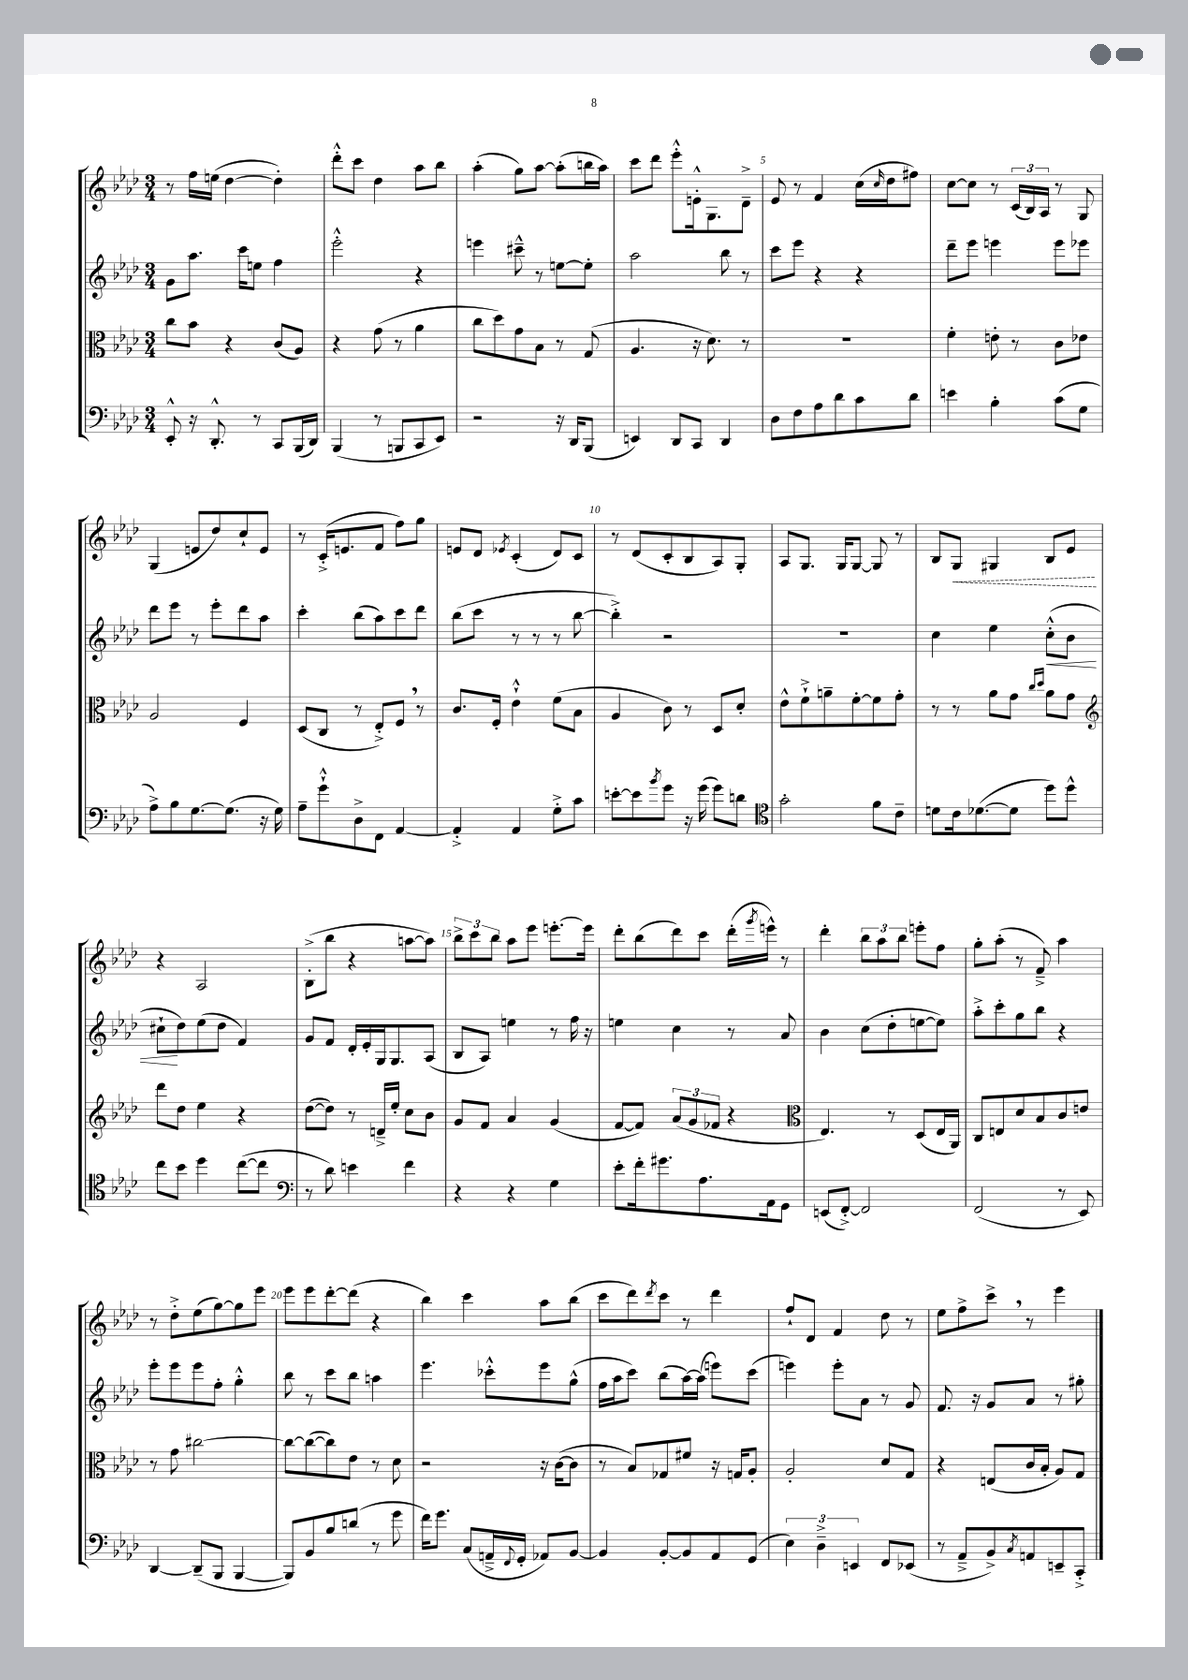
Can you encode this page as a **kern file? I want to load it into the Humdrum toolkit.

**kern	**kern	**kern	**kern
*staff4	*staff3	*staff2	*staff1
*clefF4	*clefC3	*clefG2	*clefG2
*k[b-e-a-d-]	*k[b-e-a-d-]	*k[b-e-a-d-]	*k[b-e-a-d-]
*M3/4	*M3/4	*M3/4	*M3/4
8EE-'^^	8cc	8g	8r
16r	8b-	8.aa-	16ff
8.DD-'^^	.	.	(16ee
.	4r	.	[4dd-
.	.	16ccc	.
8r	.	8ee	.
8CC	(8c	4ff	4dd-'])
(16BBB-	8A-)	.	.
16DD-)	.	.	.
=	=	=	=
(4BBB-	4r	2eee-'^^	8ddd-'^^
.	.	.	8ccc
8r	(8g	.	4dd-
8BBB	8r	.	.
8CC	4a-	4r	8aa-
8EE-)	.	.	8bb-
=	=	=	=
2r	8cc	4eee	(4aa-'
.	8dd-)	.	.
.	8g	8ccc#~^^	8gg)
.	8B-	8r	[8aa-
16r	8r	[8ee	(8aa-']
16DD-	.	.	.
(8BBB-	(8G	8ee']	16bb
.	.	.	16aa-)
=	=	=	=
4EE)	4.A-	2aa-	8ccc
.	.	.	8ddd-
8DD-	.	.	8eee-'^^
8CC	16r	.	16e'^^
.	8.d-)	.	8.G
4DD-	.	8bb-	.
.	8r	8r	8d-~^
=	=	=	=
8D-	2.r	8ccc	8e-
8F	.	8eee-	8r
8A-	.	4r	4f
8d-	.	.	.
8c	.	4r	(16cc
.	.	.	16qqcc
.	.	.	16dd-
8d-	.	.	8ff#)
=	=	=	=
4e	4f'	8ddd-~	[8cc
.	.	8eee-	8cc]
4B-'	8e'	4eee	8r
.	8r	.	(24c
.	.	.	24B-)
.	.	.	24A-
(8c	8c	8eee	8r
8G	8e-	8eee-	8G
=	=	=	=
8A-^)	2A-	8ddd-	(4G
8B-	.	8eee-	.
[8.G	.	8r	8e
.	.	8eee-'	8dd-)
(8.G]	.	.	.
.	4F	8ddd-	8cc`
16r	.	8aa-	8e
16G)	.	.	.
=	=	=	=
8A-~	(8D-	4ccc'	8r
8g`^^	8C	.	(16c'^
.	.	.	8.e
8D-^	8r	(8bb-	.
8FF	8E-'^)	8aa-)	8f
[4AA-	8F	8ccc	8ff)
.	8r	8ddd-	8gg
=	=	=	=
4AA-'^]	8.c	(8bb-	8e
.	.	8ccc	8d-
.	16F'	.	.
.	.	.	8qe-
4AA-	4e-`^^	8r	(4c'
.	.	8r	.
8G'^	(8f	8r	8d-)
8c	8B-	[8bb-	8c
=	=	=	=
[8e'	4A-	4bb-'^])	8r
8e]	.	.	(8d-
8qb-	.	.	.
8g	8c)	2r	8c'
16r	8r	.	8B-
(16g	.	.	.
8g)	8D-	.	8A-)
8d	8d-'	.	8G'
=	=	=	=
*clefC4	*	*	*
2g'	8e-^^	2.r	8A-
.	8f`^	.	8.G
.	8a~	.	.
.	.	.	16G
.	[8f'	.	[8G
8f	8f]	.	8G]
8c~	8g'	.	8r
=	=	=	=
8d	8r	4cc	8B-
16c	8r	.	8G
([8.d-	.	.	.
.	8a-	4ee-	4G#
8d-]	8g	.	.
.	16qqcc	.	.
.	16qqdd-	.	.
8dd-)	8a-	(8cc'^^	8B-
8dd-^^	8g	8b-	8e-
=	=	=	=
*	*clefG2	*	*
8cc	8ddd-	8cc#`	4r
8b-	8dd-	8dd-)	.
4dd-	4ee-	(8ee-	2A-
.	.	8dd-	.
([8cc	4r	4f)	.
8cc]	.	.	.
=	=	=	=
*clefF4	*	*	*
8r	([8dd-	8g	(8B-'^
8d-)	8dd-])	8f	8bb-
4e	8r	16d-'	4r
.	.	16e-'	.
.	16d~^	16G	.
.	16ee-'	8.G	.
4f	8cc	.	[8aa
.	8b-	(8A-	8aa])
=	=	=	=
4r	8g	8B-	12bb-^
.	.	.	12ccc
.	8f	8A-)	.
.	.	.	12bb-
4r	4a-	4ee	8aa-
.	.	.	8eee-
4G	(4g	8r	[8.eee'
.	.	16ff	.
.	.	16r	16eee]
=	=	=	=
8e-'	[8f	4ee	8ddd-'
16f'	8f])	.	(8bb-
8.g#	.	.	.
.	(12a-	4cc	8ddd-)
.	12g	.	.
8.A-	.	.	8ccc
.	12f-	.	.
.	4r	8r	(16ddd-'
.	.	.	8qggg
16AA-	.	.	16eee^^)
8GG	.	8a-	8r
=	=	=	=
*	*clefC3	*	*
(8EE	4.E-)	4b-	4ddd-'
[8FF'^)	.	.	.
2FF]	.	(8cc	12bb-
.	.	.	12aa-
.	8r	8dd-'	.
.	.	.	12bb-
.	(8D-	[8ee	8eee'
.	16E-	8ee])	8ff
.	16AA-)	.	.
=	=	=	=
(2FF	8C	8aa-'^	8gg'
.	8E	8ccc'	(8aa-'
.	8d-	8gg	8r
.	8B-	8bb-	8f~^)
8r	8c	4r	4aa-
8EE-)	8e	.	.
=	=	=	=
[4DD-	8r	8eee-'	8r
.	8g	8eee-	8dd-'^
(8DD-~]	[2cc#	8eee-	(8ee-
8BBB-	.	8ff'	[8gg)
[4BBB-	.	4gg'^^	8gg]
.	.	.	8eee-
=	=	=	=
8BBB-])	8cc#_	8bb-	8eee-
8BB-	(8cc#_	8r	8eee-
8B-	8cc#])	8ccc	[8ddd-'
(8d	8e-	8bb-	(8ddd-]
8r	8r	4aa	4r
8g	8d-	.	.
=	=	=	=
16f)	2r	4.eee-	4bb-)
8.g	.	.	.
(8C	.	.	4ccc
16AA~^	.	8ccc-'^^	.
8qqFF	.	.	.
16GG'	.	.	.
8AA-)	16r	8eee-	8aa-
.	([16c	.	.
[8BB-	8c]	(8gg^^	(8bb-
=	=	=	=
4BB-]	8r	16ff	8ccc
.	.	16aa-	.
.	8B-)	8ccc)	8ddd-)
.	.	.	8qddd-
[8BB-'	8G-	(8bb-	8ccc
8BB-]	8f#	[16aa-)	8r
.	.	(16aa-]	.
8AA-	16r	8eee)	4ddd-
.	16G	.	.
(8GG	8A-'	(8ccc	.
=	=	=	=
6E-)	2A-'	4eee)	8ff`
.	.	.	8d-
6D-~^	.	.	.
.	.	8eee'	4f
6EE	.	.	.
.	.	8a-	.
8FF	8d-	8r	8dd-
(8EE-	8G	8g	8r
=	=	=	=
8r	4r	8.f	8ee-
8AA-~^	.	.	8ff^
.	.	16r	.
8BB-^)	(8E	8g	8ccc^
8qC	.	.	.
8AA	16c	8a-	8r
.	16B-'	.	.
8EE~	8A-)	8r	4eee-
8CC'^	8G	8gg#'	.
==	==	==	==
*-	*-	*-	*-
